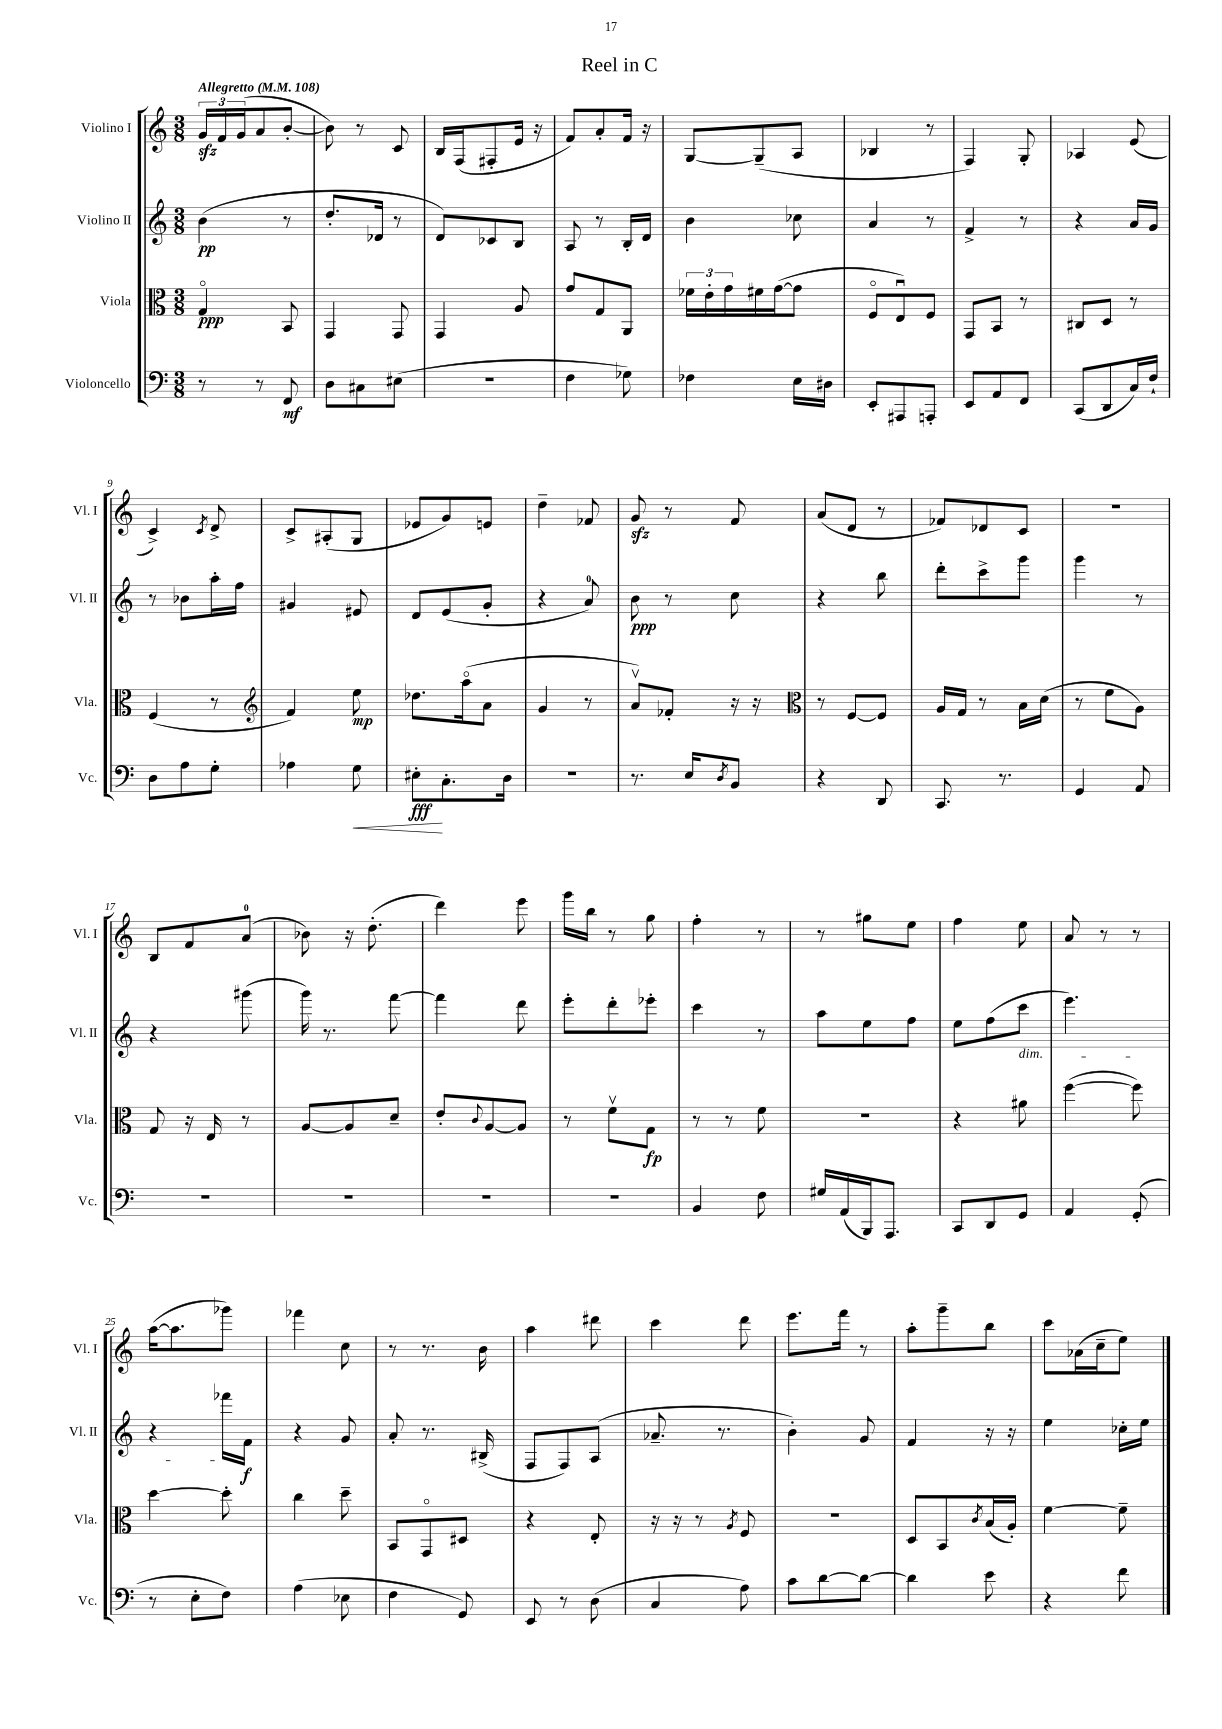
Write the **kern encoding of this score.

**kern	**kern	**kern	**kern
*staff4	*staff3	*staff2	*staff1
*clefF4	*clefC3	*clefG2	*clefG2
*k[]	*k[]	*k[]	*k[]
*M3/8	*M3/8	*M3/8	*M3/8
*MM108	*MM108	*MM108	*MM108
8r	4Go	(4b	24g
.	.	.	24f
.	.	.	(24g
8r	.	.	8a
8FF	8BB	8r	[8b'
=	=	=	=
8D	4GG	8.dd'	8b])
8C#	.	.	8r
.	.	16d-	.
(8E#	8GG	8r	8c
=	=	=	=
4.r	4GG	8d)	16B
.	.	.	(16F
.	.	8c-	8F#'
.	8A	8B	16e
.	.	.	16r
=	=	=	=
4F	8g	8A	8f)
.	8G	8r	8a'
8G-)	8AA	16B'	16f
.	.	16d	16r
=	=	=	=
4F-	24f-	4b	[8G
.	24e'	.	.
.	24g	.	.
.	16f#	.	(8G~]
.	([16g	.	.
16E	8g]	8cc-	8A
16D#	.	.	.
=	=	=	=
8EE'	8Fo	4a	4B-
8AAA#	8Eu)	.	.
8AAA'	8F	8r	8r
=	=	=	=
8EE	8GG	4f^	4F)
8AA	8BB	.	.
8FF	8r	8r	8G'
=	=	=	=
(8CC	8C#	4r	4A-
8DD	8D	.	.
16C)	8r	16a	(8e
16F`	.	16g	.
=	=	=	=
8D	(4F	8r	4c^)
8A	.	8b-	.
.	.	.	8qc
8G'	8r	16aa'	8d^
.	.	16ff	.
=	=	=	=
*	*clefG2	*	*
4A-	4f)	4g#	8c^
.	.	.	(8A#'
8G	8ee	8e#	8G
=	=	=	=
8E#'	8.dd-	8d	8e-
8.C'	.	(8e	8g)
.	(16aao	.	.
.	8a	8g'	8e
16D	.	.	.
=	=	=	=
4.r	4g	4r	4dd~
.	8r	8a)	8f-
=	=	=	=
8.r	8av)	8b	8g
.	8f-'	8r	8r
16E	.	.	.
8qD	.	.	.
8BB	16r	8cc	8f
.	16r	.	.
=	=	=	=
*	*clefC3	*	*
4r	8r	4r	(8a
.	[8F	.	8d
8DD	8F]	8bb	8r
=	=	=	=
8.CC	16A	8ddd'	8f-)
.	16G	.	.
.	8r	8ccc^	8d-
8.r	.	.	.
.	16B	8ggg	8c
.	(16d	.	.
=	=	=	=
4GG	8r	4ggg	4.r
.	8f	.	.
8AA	8A)	8r	.
=	=	=	=
4.r	8G	4r	8B
.	16r	.	8f
.	16E	.	.
.	8r	(8ggg#	(8a
=	=	=	=
4.r	[8A	16ggg)	8b-)
.	.	8.r	.
.	8A]	.	16r
.	.	.	(8.dd'
.	8d~	[8fff	.
=	=	=	=
4.r	8e'	4fff]	4ddd)
.	8qqc	.	.
.	[8A	.	.
.	8A]	8ddd	8eee
=	=	=	=
4.r	8r	8eee'	16ggg
.	.	.	16bb
.	8fv	8ddd'	8r
.	8G	8eee-'	8gg
=	=	=	=
4BB	8r	4ccc	4ff'
.	8r	.	.
8F	8f	8r	8r
=	=	=	=
16G#	4.r	8aa	8r
(16AA	.	.	.
16BBB)	.	8ee	8gg#
8.AAA	.	.	.
.	.	8ff	8ee
=	=	=	=
8CC	4r	8ee	4ff
8DD	.	(8ff	.
8GG	8a#	8ccc	8ee
=	=	=	=
4AA	([4ff	4.eee)	8a
.	.	.	8r
(8GG'	8ff])	.	8r
=	=	=	=
8r	[4dd	4r	([16aa
.	.	.	8.aa]
8E'	.	.	.
8F)	8dd']	16fff-	8ggg-)
.	.	16f	.
=	=	=	=
(4A	4cc	4r	4fff-
8E-	8dd~	8g	8cc
=	=	=	=
4F	8BB	8a'	8r
.	8GGo	8.r	8.r
8GG)	8D#	.	.
.	.	(16B#^	16b
=	=	=	=
8EE	4r	8F	4aa
8r	.	8F)	.
(8D	8E'	(8A	8ddd#
=	=	=	=
4C	16r	8.a-~	4ccc
.	16r	.	.
.	8r	.	.
.	.	8.r	.
.	8qA	.	.
8A)	8F	.	8ddd
=	=	=	=
8c	4.r	4b')	8.eee
[8d	.	.	.
.	.	.	16fff
8d_	.	8g	8r
=	=	=	=
4d]	8D	4f	8aa'
.	8BB	.	8ggg~
.	8qc	.	.
8e	(16B	16r	8bb
.	16A')	16r	.
=	=	=	=
4r	[4f	4ee	8ccc
.	.	.	(16a-
.	.	.	16cc~
8f	8f~]	16cc-'	8ee)
.	.	16ee	.
==	==	==	==
*-	*-	*-	*-
